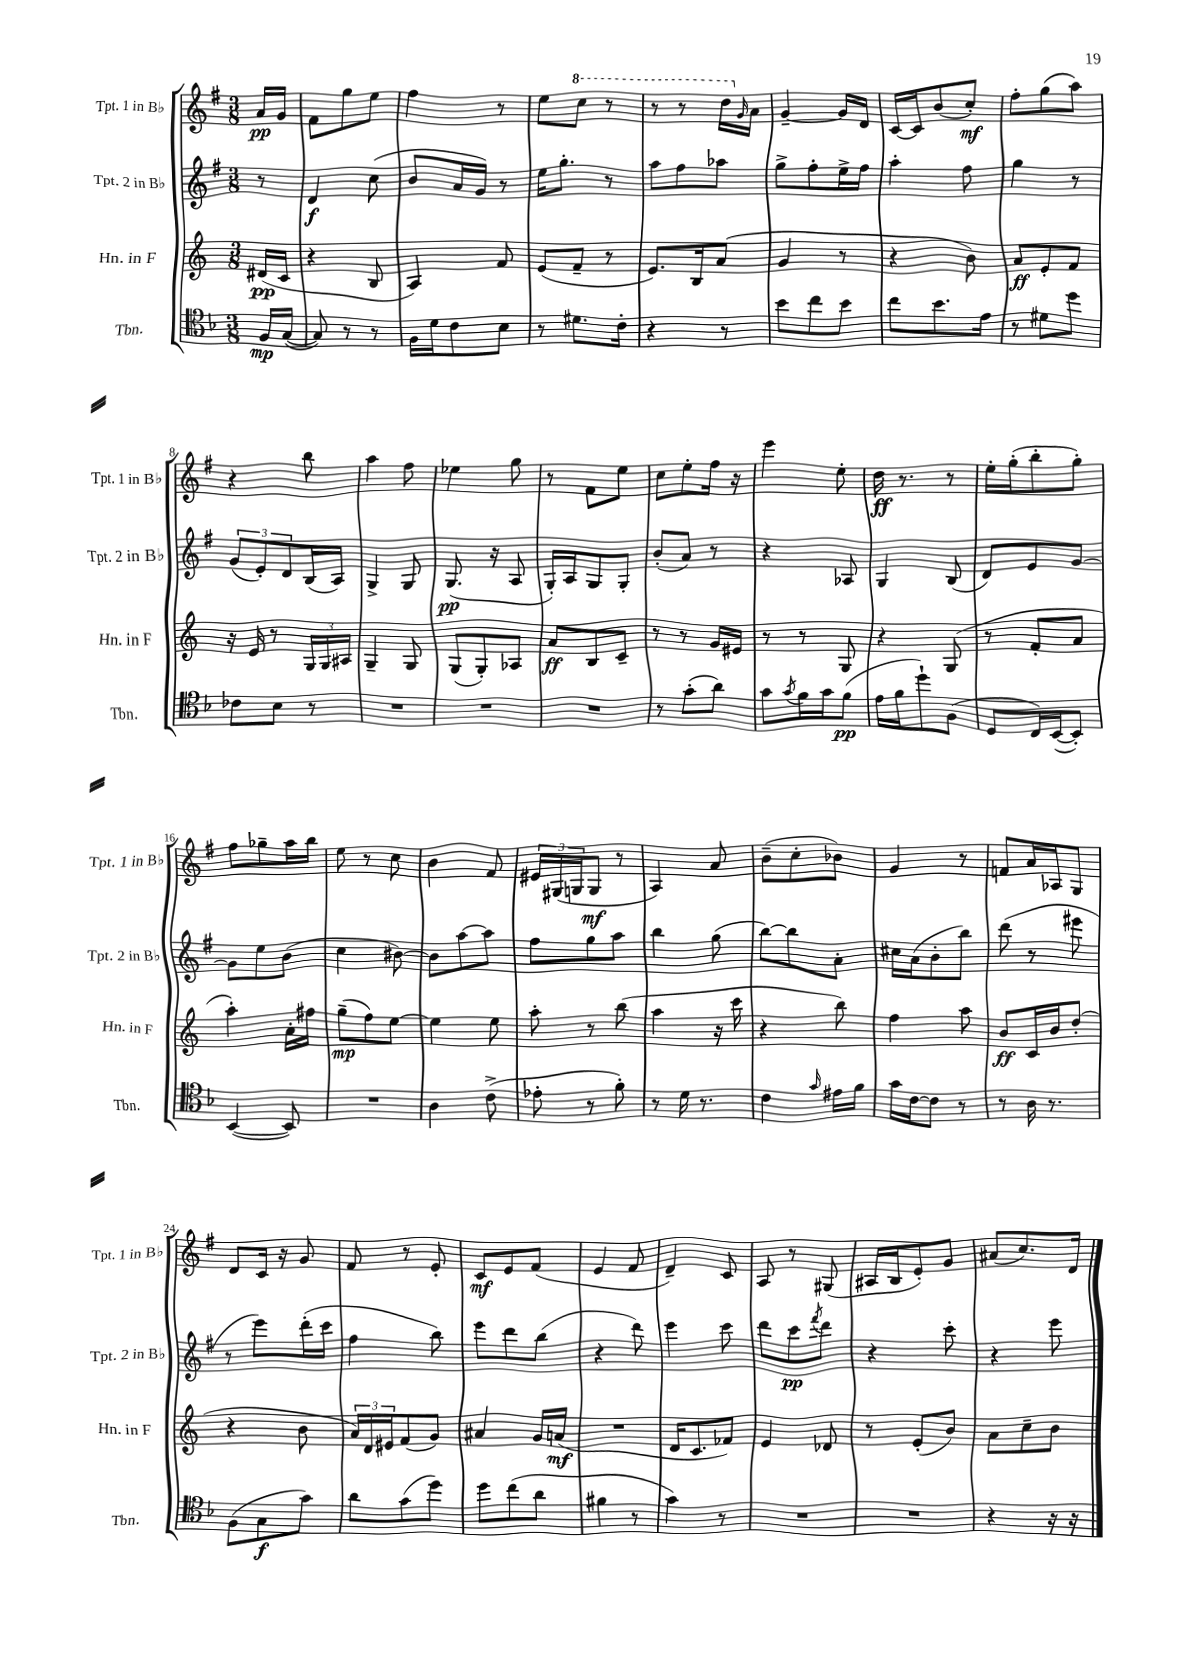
<<
\new StaffGroup <<
\new Staff = "s0" \with { instrumentName = "Tpt. 1 in Bb" shortInstrumentName = "Tpt. 1 in Bb" } {
    \clef treble \key g \major \numericTimeSignature \time 3/8 \partial 8
    a'16\pp g'16 |
    fis'8 g''8 e''8 |
    fis''4 r8 |
    e''8 \ottava #1 c'''8 r8 |
    r8 r8 d'''16 \ottava #0 \grace { g'16 } a'16 |
    g'4~-- g'16 d'16 |
    c'16~ c'16 b'8( c''8-.\mf) |
    fis''8-. g''8( a''8) |
    r4 b''8 |
    a''4 fis''8 |
    ees''4 g''8 |
    r8 fis'8 e''8 |
    c''8 e''8-. fis''16 r16 |
    e'''4 e''8-. |
    d''16\ff r8. r8 |
    e''16-. g''16-.( b''8-. g''8-.) |
    fis''8 ges''8-- a''16 b''16 |
    e''8 r8 c''8 |
    b'4 fis'8 |
    \tuplet 3/2 { eis'16 gis16( g16 } g8\mf r8 |
    a4) a'8 |
    b'8--( c''8-. bes'8) |
    g'4 r8 |
    f'8 a'16 aes16 g8 |
    d'8 c'16 r16 g'8 |
    fis'8 r8 e'8-. |
    c'8\mf e'8 fis'8( |
    e'4 fis'8 |
    d'4--) c'8 |
    a8 r8 gis8( |
    ais16 b16 e'8-.) g'8 |
    ais'8( c''8.) d'16 \bar "|." |
}
\new Staff = "s1" \with { instrumentName = "Tpt. 2 in Bb" shortInstrumentName = "Tpt. 2 in Bb" } {
    \clef treble \key g \major \numericTimeSignature \time 3/8 \partial 8
    r8 |
    d'4\f c''8( |
    b'8 a'16 g'16) r8 |
    e''16 g''8.-. r8 |
    a''8 fis''8 aes''8 |
    g''8-> fis''8-. e''16-> fis''16 |
    a''4-. fis''8 |
    g''4 r8 |
    \tuplet 3/2 { g'8( e'8-.) d'8 } b16( a16) |
    g4-> g8 |
    g8.\pp( r16 a8 |
    g16-.) a16 g8 g8-. |
    b'8-.( a'8) r8 |
    r4 aes8 |
    g4 b8( |
    d'8) e'8 g'8~ |
    g'8 e''8 b'8( |
    c''4 bis'8~) |
    bis'8 a''8~ a''8 |
    fis''8 g''8 a''8 |
    b''4 g''8( |
    b''8~) b''8 a'8-. |
    cis''16 a'16( b'8-. b''8) |
    d'''8( r8 eis'''8 |
    r8 e'''8) d'''16-.( c'''16 |
    fis''4 b''8) |
    e'''8 d'''8 b''8( |
    r4 d'''8) |
    e'''4 c'''8 |
    d'''8 c'''8\pp \acciaccatura { fis'''8 } d'''8 |
    r4 c'''8-. |
    r4 e'''8 \bar "|." |
}
\new Staff = "s2" \with { instrumentName = "Hn. in F" shortInstrumentName = "Hn. in F" } {
    \clef treble \key c \major \numericTimeSignature \time 3/8 \partial 8
    dis'16\pp( c'16 |
    r4 b8 |
    a4) f'8 |
    e'8( f'8-- r8 |
    e'8.) b16 a'8( |
    g'4 r8 |
    r4 b'8) |
    a'8\ff e'8-. f'8 |
    r16 e'16 r8 \tuplet 3/2 { g16 g16 ais16 } |
    g4-- g8 |
    g8( g8-.) aes8 |
    a'8\ff b8 c'8-- |
    r8 r8 g'16 eis'16 |
    r8 r8 g8 |
    r4 g8( |
    r8 f'8-. a'8 |
    a''4-.) a'16-. fis''16 |
    g''8--\mp( f''8) e''8~ |
    e''4 e''8 |
    a''8-. r8 b''8( |
    a''4 r16 c'''16 |
    r4 b''8) |
    f''4 a''8 |
    b'8\ff c'16 b'16 d''8-.( |
    r4 b'8 |
    \tuplet 3/2 { a'16) d'16 eis'16 } f'8( g'8) |
    ais'4 g'16 a'16\mf( |
    R4. |
    d'16 c'8. fes'8) |
    e'4 des'8 |
    r8 e'8-.( b'8) |
    a'8 c''8-- b'8 \bar "|." |
}
\new Staff = "s3" \with { instrumentName = "Tbn." shortInstrumentName = "Tbn." } {
    \clef tenor \key f \major \numericTimeSignature \time 3/8 \partial 8
    f16\mp g16~( |
    g8) r8 r8 |
    f16 d'16 c'8 bes8 |
    r8 dis'8. c'16-. |
    r4 r8 |
    bes'8 c''8 bes'8 |
    c''8 bes'8. e'16 |
    r8 dis'8 d''8 |
    ces'8 bes8 r8 |
    R4. |
    R4. |
    R4. |
    r8 g'8-.( a'8) |
    g'8 \acciaccatura { g'8 } f'16 g'16 f'8\pp( |
    e'16 f'16 d''8-!) f8( |
    d8 c16) bes,16~( bes,8-.) |
    bes,4~( bes,8) |
    R4. |
    a4 c'8->( |
    ees'8-. r8 f'8-.) |
    r8 d'16 r8. |
    c'4 \grace { g'16 } eis'16 f'16 |
    g'16 c'16~ c'8 r8 |
    r8 a16 r8. |
    f8( g8\f g'8) |
    a'8 g'8( d''8) |
    d''8 c''8( a'8 |
    fis'4 r8 |
    g'4) r8 |
    R4. |
    R4. |
    r4 r16 r16 \bar "|." |
}
>>
>>
